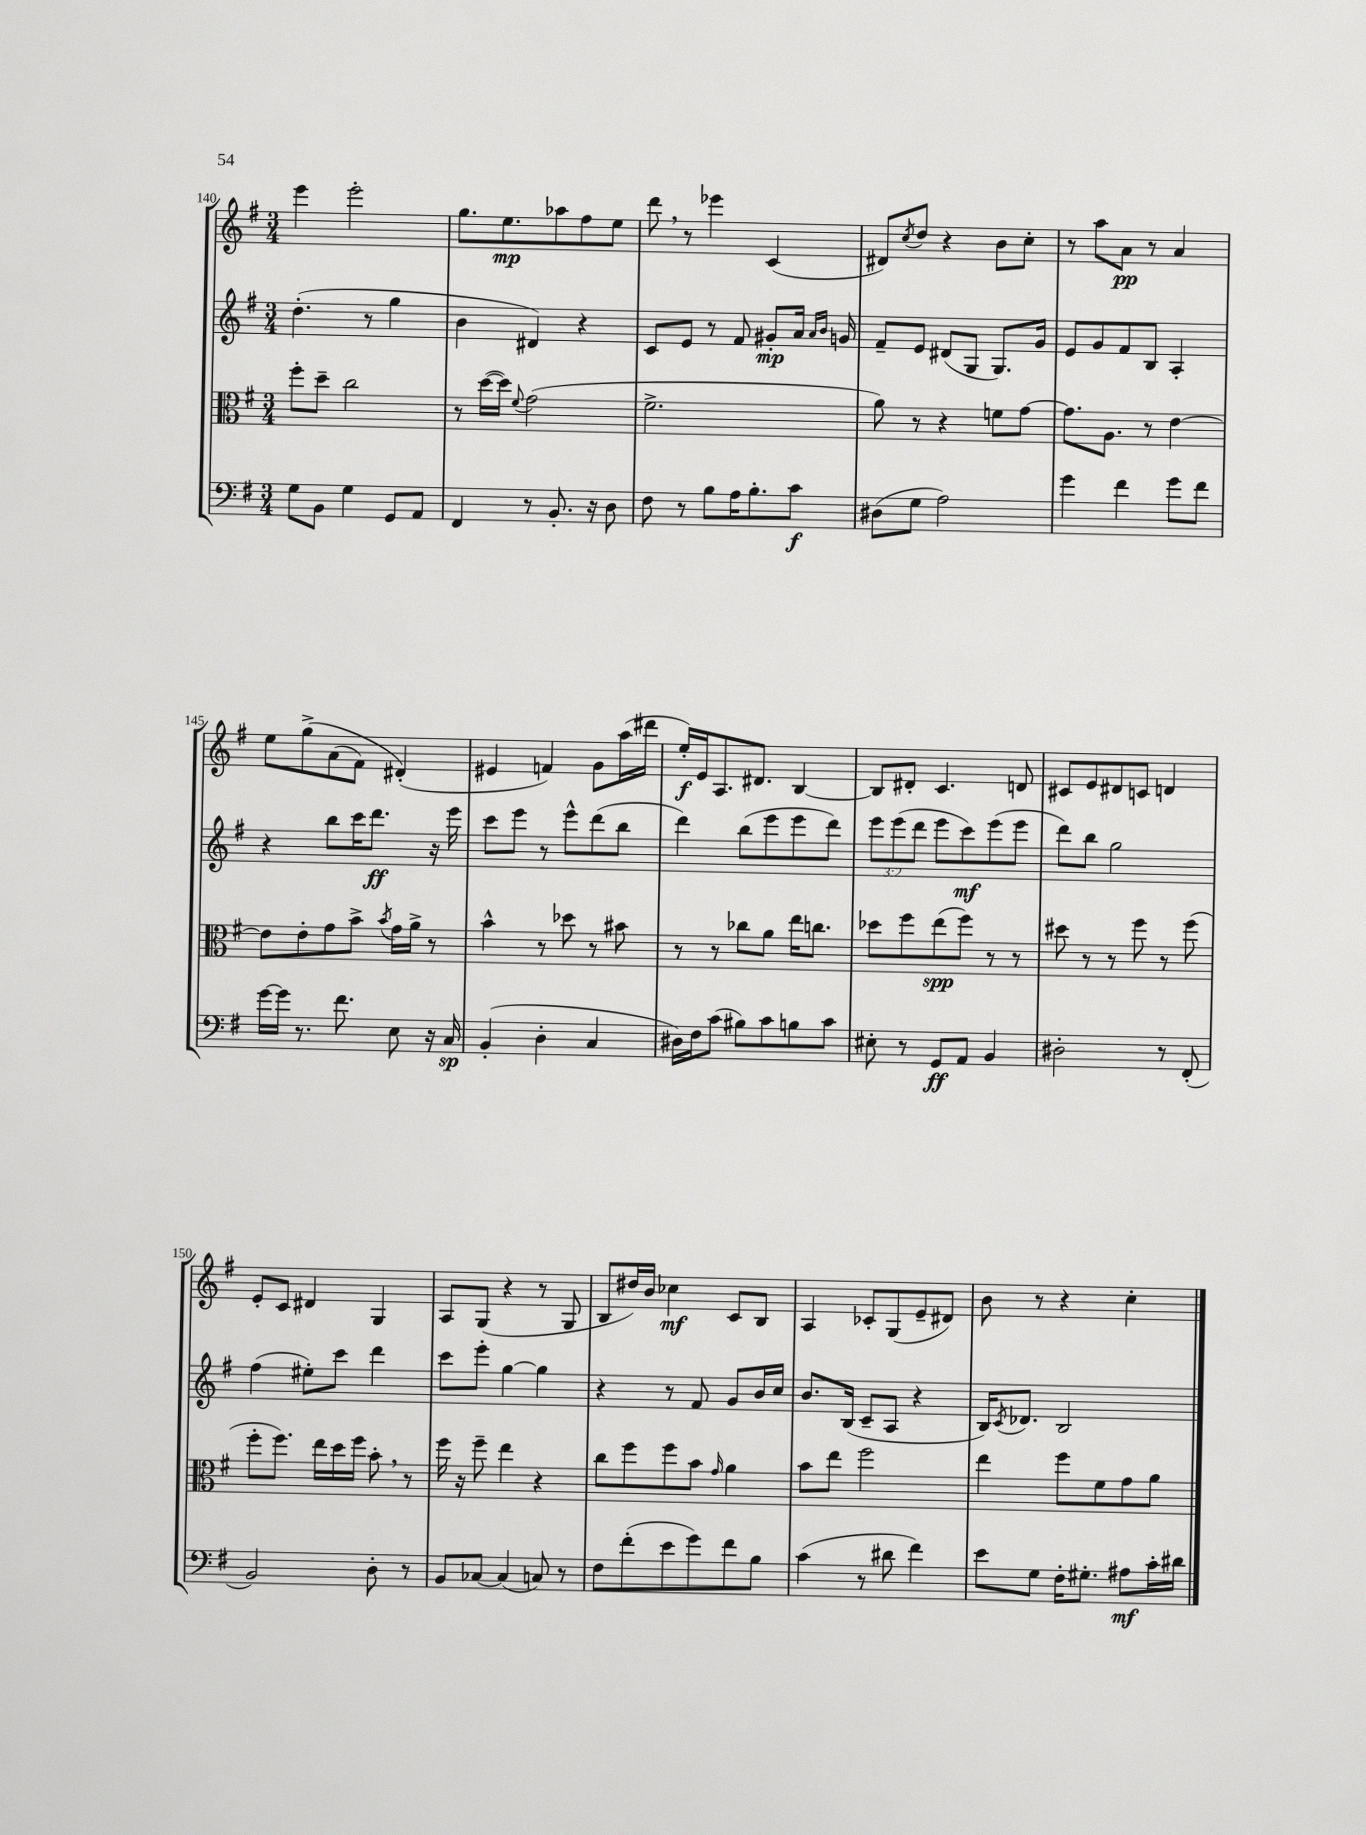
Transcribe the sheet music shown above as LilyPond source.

<<
\new StaffGroup <<
\new Staff = "s0" {
    \clef treble \key g \major \numericTimeSignature \time 3/4
    e'''4 e'''2-. |
    g''8. e''8.\mp aes''8 fis''8 e''8 |
    d'''8 \breathe r8 ees'''4 c'4( |
    dis'8) \acciaccatura { c''8 } d''8 r4 b'8 c''8-. |
    r8 a''8 a'8\pp r8 a'4 |
    e''8 g''8->\( a'8( fis'8) dis'4-.(\) |
    eis'4 f'4) g'8 a''16( dis'''16 |
    e''16-.\f) e'16 a8. dis'8. b4~ |
    b8 dis'8-. c'4. d'8 |
    cis'8 e'8 dis'8 c'8 d'4 |
    e'8-. c'8 dis'4 g4 |
    a8 g8( r4 r8 g8 |
    b8 dis''16) b'16 ces''4\mf c'8 b8 |
    a4 ces'8-. g8( e'8-- dis'8) |
    b'8 r8 r4 c''4-. \bar "|." |
}
\new Staff = "s1" {
    \clef treble \key g \major \numericTimeSignature \time 3/4 \override Staff.TupletNumber.text = #tuplet-number::calc-fraction-text
    d''4.-.( r8 g''4 |
    b'4 dis'4) r4 |
    c'8 e'8 r8 fis'8 gis'8-.\mp a'16 \grace { a'16 b'16 } g'16 |
    fis'8-- e'8 dis'8( g8 g8.) g'16 |
    e'8 g'8 fis'8 b8 a4-. |
    r4 b''8 c'''16 d'''8.\ff r16 e'''16 |
    c'''8 e'''8 r8 e'''8-^ d'''8( b''8 |
    d'''4) b''8( e'''8 e'''8 d'''8) |
    \tuplet 3/2 { e'''8 e'''8( d'''8 } e'''8 c'''8\mf) e'''8( e'''8 |
    d'''8) b''8 g''2 |
    fis''4( eis''8-.) c'''8 d'''4 |
    c'''8 e'''8-. g''4~ g''4 |
    r4 r8 fis'8 g'8 b'16 c''16 |
    b'8. b16( c'8-- a8 r4 |
    b16) \acciaccatura { c'8 } des'8. b2 \bar "|." |
}
\new Staff = "s2" {
    \clef alto \key g \major \numericTimeSignature \time 3/4
    fis''8-. d''8-- c''2 |
    r8 d''16~( d''16) \appoggiatura { fis'8 } g'2( |
    fis'2.-> |
    a'8) r8 r4 f'8 g'8~ |
    g'8. a8. r8 e'4~ |
    e'8 e'8-. g'8 b'8-> \acciaccatura { b'8 } g'16 a'16-> r8 |
    b'4-^ r8 des''8 r8 bis'8 |
    r8 r8 ces''8 a'8 e''16 c''8. |
    des''8 fis''8 e''8\spp( fis''8) r8 r8 |
    dis''8 r8 r8 fis''8 r8 fis''8( |
    fis''8-. fis''8.) e''16 d''16 fis''16 b'8-. \breathe r8 |
    fis''16 r16 fis''8-- e''4 r4 |
    c''8 fis''8 fis''8 b'8 \grace { g'16 } a'4 |
    b'8 e''8 fis''2 |
    e''4 fis''8 fis'8 g'8 a'8 \bar "|." |
}
\new Staff = "s3" {
    \clef bass \key g \major \numericTimeSignature \time 3/4
    g8 b,8 g4 g,8 a,8 |
    fis,4 r8 b,8.-. r16 d8 |
    fis8 r8 b8 a16 b8.-. c'8\f |
    dis8( g8 a2) |
    g'4 fis'4 g'8 fis'8 |
    g'16~ g'16 r8. fis'8. e8 r16 c16\sp |
    b,4-.( d4-. c4 |
    dis16) fis16 c'8( bis8) c'8 b8 c'8 |
    eis8-. r8 g,8\ff a,8 b,4 |
    dis2-. r8 fis,8-.( |
    b,2) d8-. r8 |
    b,8 ces8~ ces4( c8) r8 |
    fis8 fis'8-.( e'8 g'8) fis'8 b8 |
    c'4( r8 dis'8 fis'4) |
    e'8 g8 fis16-. gis8.-. ais8\mf c'16-. dis'16 \bar "|." |
}
>>
>>
\layout { \context { \Score currentBarNumber = #140 } }
